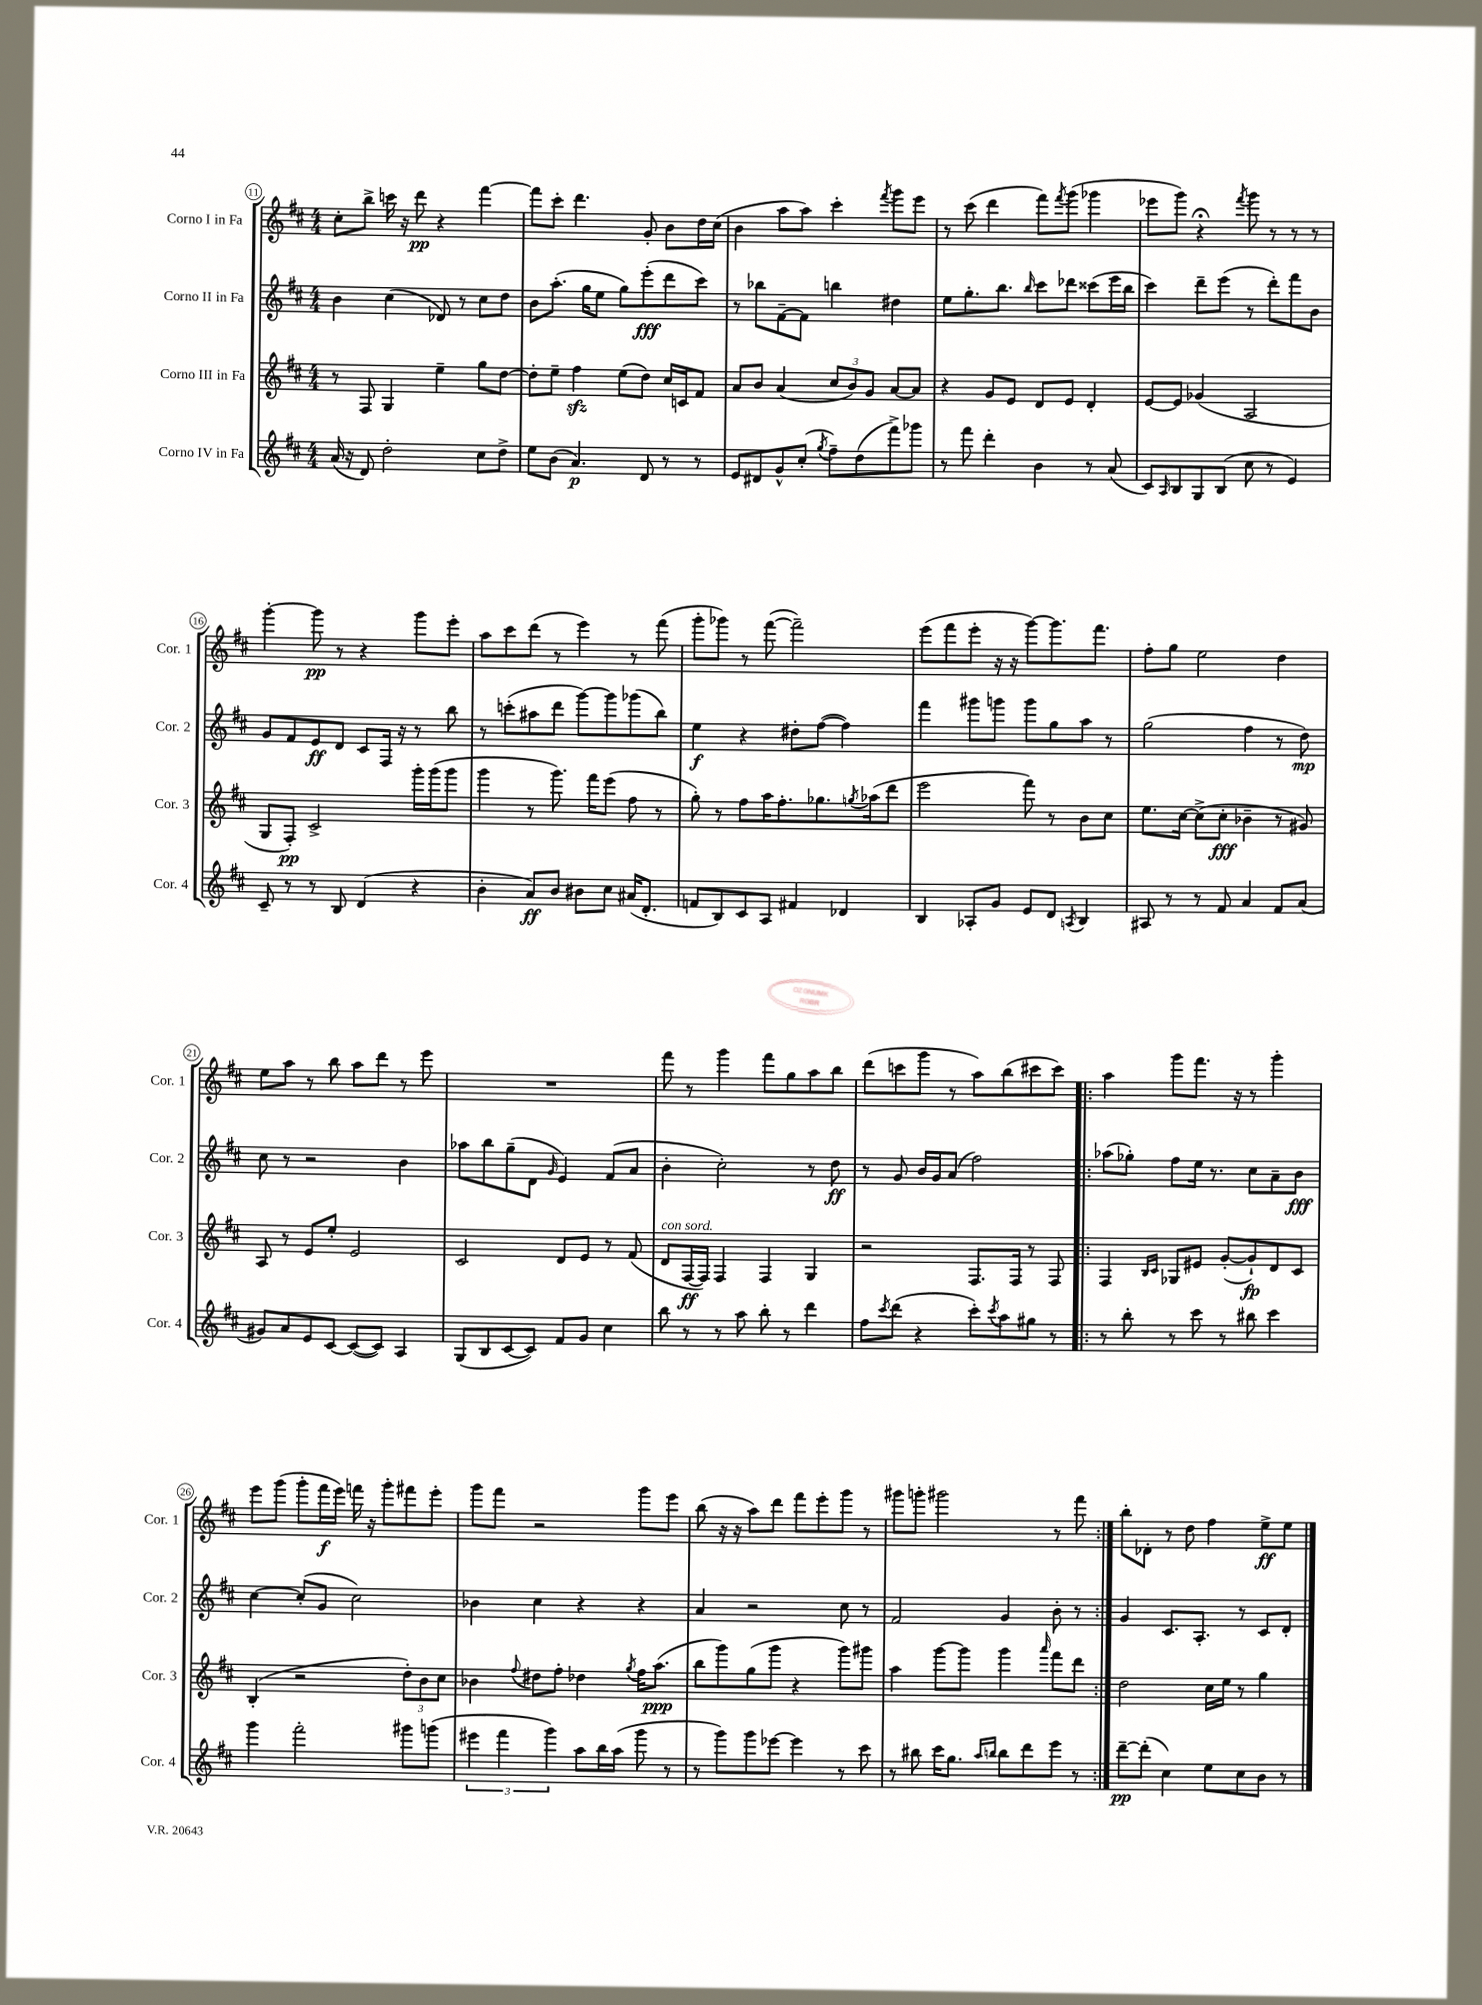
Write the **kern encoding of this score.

**kern	**kern	**kern	**kern
*staff4	*staff3	*staff2	*staff1
*clefG2	*clefG2	*clefG2	*clefG2
*k[f#c#]	*k[f#c#]	*k[f#c#]	*k[f#c#]
*M4/4	*M4/4	*M4/4	*M4/4
(16a	8r	4b	8cc#'
16r	.	.	.
8d)	8F#	.	8bb^
2dd'	4G	(4cc#	16ccc
.	.	.	16r
.	.	.	8ddd
.	4ee~	8d-)	4r
.	.	8r	.
8cc#	8gg	8cc#	[4fff#
8dd^	[8dd	8dd	.
=	=	=	=
8ee	8dd']	8b	8fff#]
(8b	8ee~	(8.aa'	8ccc#'
4.a)	4ff#	.	4.ddd
.	.	16gg	.
.	.	8ee	.
.	(8ee	8gg)	.
8d	8dd)	(8eee'	8g'
8r	16cc#	8ddd	8b
.	16c	.	.
8r	8f#	8ccc#)	16dd
.	.	.	(16cc#
=	=	=	=
8e	8a	8r	4b
8d#	8b	8bb-	.
8g^^	(4a	[8f#~	8aa
(8cc#'	.	8f#]	8aa)
8qgg	.	.	.
8ff#~)	12cc#	4bb	4ccc#'
.	12b)	.	.
(8dd	.	.	.
.	12g	.	.
.	.	.	8qfff#
8fff#^)	[8a	4dd#	8ggg
8ggg-	8a]	.	8eee
=	=	=	=
8r	4r	8ee	8r
8fff#	.	8.gg'	(8ccc#
4ddd'	8g	.	4ddd
.	.	8.bb	.
.	8e	.	.
.	.	16qqbb	.
4b	8d	8ccc#	8fff#)
.	.	.	8qfff#
.	8e	8ddd-	(8ggg
8r	4d'	(8ccc##	4ggg-
(8a	.	16eee	.
.	.	16bb	.
=	=	=	=
8c#)	[8e	4ccc#)	8eee-
16qqA	.	.	.
8B	8e]	.	8ggg)
8G	(4g-	8ddd~	4r;
(8B	.	(8eee	.
.	.	.	8qfff#
8cc#	2A	8r	8ggg
8r	.	8ddd')	8r
4e)	.	8fff#	8r
.	.	8b	8r
=	=	=	=
8c#~	8G	8g	[4ggg'
8r	8F#')	8f#	.
8r	2c#^	8e	8ggg]
8B	.	8d	8r
(4d	.	8c#	4r
.	.	16F#	.
.	.	16r	.
4r	16ggg'	8r	8ggg
.	(16ggg	.	.
.	8ggg	8bb	8eee'
=	=	=	=
4b'	4ggg	8r	8aa
.	.	(8ccc'	8ccc#
8a)	8r	8aa#	(8ddd
8b	8.ggg)	8ddd	8r
8b#	.	[8ggg)	4eee)
.	16fff#	.	.
8cc#	(8eee	8ggg]	.
(16a#	8ff#	(8ggg-	8r
8.d'	.	.	.
.	8r	8bb)	(8fff#
=	=	=	=
8f	8gg')	4ee	8ggg'
8B)	8r	.	8ggg-)
8c#	8ff#	4r	8r
8A	16aa	.	([8fff#
.	8.ff#'	.	.
4f#	.	8dd#'	2fff#~])
.	8.gg-	([8ff#	.
4d-	.	4ff#])	.
.	8qgg	.	.
.	(16aa-	.	.
.	8ddd	.	.
=	=	=	=
4B	2eee	4fff#	(8eee
.	.	.	8fff#
8A-'	.	8ggg#	8eee'
8g	.	8ggg	16r
.	.	.	16r
8e	8fff#)	8ggg	[8ggg)
8d	8r	8gg	8.ggg]
8qA	.	.	.
4B	8b	8aa	.
.	.	.	8.fff#
.	8cc#	8r	.
=	=	=	=
8A#	8.ee	(2gg	8ff#'
8r	.	.	8gg
.	[16cc#	.	.
8r	(8cc#^]	.	2ee
8f#	8cc#'	.	.
4a	4b-~	4ff#	.
8f#	8r	8r	4dd
(8a	8g#)	8dd)	.
=	=	=	=
8g#)	8A	8cc#	8ee
8a	8r	8r	8aa
8e	8e	2r	8r
[8c#	8ee'	.	8bb
(8c#_	2e	.	8aa
8c#])	.	.	8ddd
4A	.	4b	8r
.	.	.	8eee
=	=	=	=
(8G	2c#	8aa-	1r
8B	.	8bb	.
[8c#	.	(8gg~	.
8c#])	.	8d	.
.	.	16qqg	.
8f#	8d	4e)	.
8g	8e	.	.
4cc#	8r	(8f#	.
.	(8f#	8a	.
=	=	=	=
8bb	8d	4b'	8fff#
8r	[16F#	.	8r
.	16F#])	.	.
8r	4F#	2cc#')	4ggg
8aa	.	.	.
8bb'	4F#	.	8fff#
8r	.	.	8gg
4ddd	4G	8r	8aa
.	.	8dd	8bb
=	=	=	=
8ff#	2r	8r	(8ddd
8qccc#	.	.	.
(8ddd	.	8g	8ccc
4r	.	16b	8ggg
.	.	16g	.
.	.	(8a	8r
8ccc#')	8.F#	2ff#)	8aa)
8qccc#	.	.	.
8aa	.	.	(8bb
.	16F#	.	.
8gg#	8r	.	8ccc#
8r	8F#	.	8ccc#)
=!|:	=!|:	=!|:	=!|:
8r	4F#	(8aa-	4aa
8bb'	.	8gg-')	.
.	16qqB	.	.
.	16qqc#	.	.
8r	8G-	8ff#	8ggg
8ccc#	8e#	16ee	8.fff#
.	.	8.r	.
8r	([8g'	.	.
.	.	.	16r
8bb#	8g`])	8cc#	8r
4ccc#	8d	8a~	4ggg'
.	8c#	8b	.
=	=	=	=
4ggg	(4B'	[4cc#	8eee
.	.	.	(8ggg
2fff#'	2r	(8cc#']	8ggg'
.	.	8g	16fff#
.	.	.	16eee)
.	.	2cc#)	16fff
.	.	.	16r
.	.	.	8ggg'
8ggg#	12dd')	.	8fff#
.	12b	.	.
(8ggg	.	.	8eee'
.	12cc#	.	.
=	=	=	=
6eee#	4b-	4b-	8ggg
.	.	.	8fff#
6fff#	.	.	.
.	8qqff#	.	.
.	8dd#	4cc#	2r
6ggg)	.	.	.
.	8ff#'	.	.
8aa	4dd-	4r	.
16bb	.	.	.
(16aa	.	.	.
.	8qgg	.	.
8ggg	16ff#	4r	8ggg
.	(8.aa	.	.
8r	.	.	8eee
=	=	=	=
8r	8bb	4a	(8bb
8ggg)	8ggg)	.	16r
.	.	.	16r
8ggg	(8gg	2r	8aa)
[8eee-	8ggg	.	8ddd
4eee-]	4r	.	8fff#
.	.	.	8eee'
8r	8ggg)	8cc#	8ggg
8ccc#	8ggg#	8r	8r
=	=	=	=
8r	4aa	2f#	8ggg#
8bb#	.	.	8ggg'
16ccc#	[8ggg	.	2ggg#
8.gg	.	.	.
.	8ggg]	.	.
16qqaa	.	.	.
16qqbb	.	.	.
8bb	4ggg	4g	.
8ddd	.	.	.
.	16qqaaa	.	.
8eee	8fff#	8b'	8r
8r	8ddd	8r	8fff#
=:|!	=:|!	=:|!	=:|!
[8ddd~	2dd	4g	8bb'
(8ddd']	.	.	8d-'
4cc#)	.	8.c#	8r
.	.	.	8dd
.	.	8.A'	.
8ee	16cc#	.	4ff#
.	16ee	.	.
8cc#	8r	8r	.
8b	4gg	8c#	8ee^
8r	.	8d'	8ee
==	==	==	==
*-	*-	*-	*-
